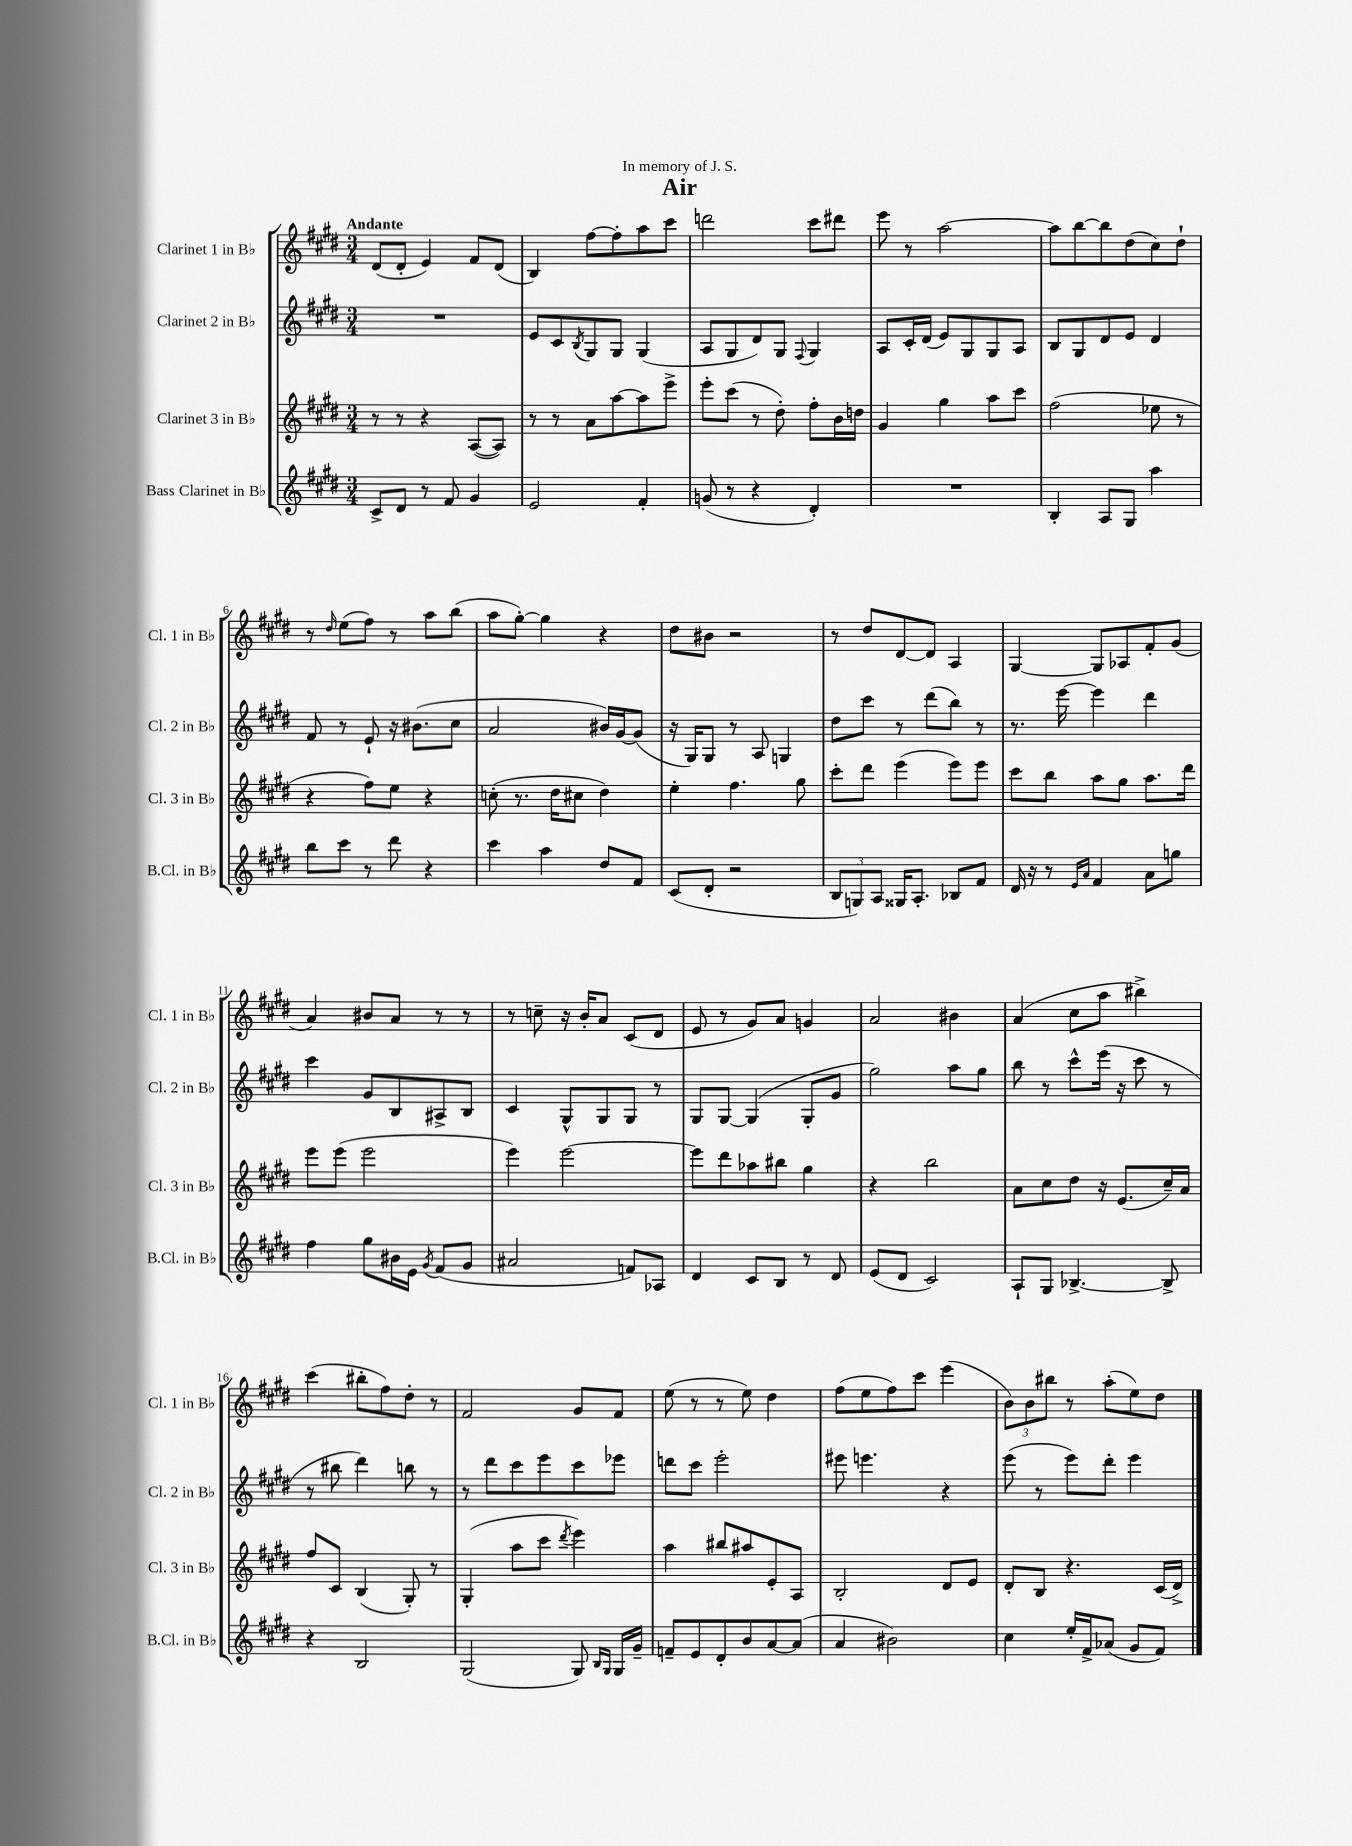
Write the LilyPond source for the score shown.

\header { title = "Air" dedication = "In memory of J. S." }
<<
\new StaffGroup <<
\new Staff = "s0" \with { instrumentName = "Clarinet 1 in Bb" shortInstrumentName = "Cl. 1 in Bb" } {
    \clef treble \key e \major \numericTimeSignature \time 3/4 \tempo "Andante"
    dis'8( dis'8-. e'4) fis'8 dis'8( |
    b4) fis''8~ fis''8-. a''8 cis'''8 |
    d'''2 cis'''8 dis'''8 |
    e'''8 r8 a''2~ |
    a''8 b''8~ b''8 dis''8( cis''8) dis''8-! |
    r8 \grace { dis''16 } e''8( fis''8) r8 a''8 b''8( |
    a''8 gis''8~-.) gis''4 r4 |
    dis''8 bis'8 r2 |
    r8 dis''8 dis'8~ dis'8 a4 |
    gis4~ gis8 aes8 fis'8-. gis'8( |
    a'4) bis'8 a'8 r8 r8 |
    r8 c''8-- r16 b'16-. a'8 cis'8( dis'8 |
    e'8 r8 gis'8) a'8 g'4 |
    a'2 bis'4 |
    a'4( cis''8 a''8 bis''4->) |
    cis'''4( bis''8-. fis''8) dis''8-. r8 |
    fis'2 gis'8 fis'8 |
    e''8( r8 r8 e''8) dis''4 |
    fis''8( e''8 fis''8) cis'''8 e'''4( |
    \tuplet 3/2 { b'8) b'8 bis''8 } r8 a''8-.( e''8) dis''8 \bar "|." |
}
\new Staff = "s1" \with { instrumentName = "Clarinet 2 in Bb" shortInstrumentName = "Cl. 2 in Bb" } {
    \clef treble \key e \major \numericTimeSignature \time 3/4
    R2. |
    e'8 cis'8 \acciaccatura { b8 } gis8 gis8 gis4( |
    a8 gis8 dis'8) gis8 \appoggiatura { fis8 } gis4 |
    a8 cis'16-. dis'16( e'8) gis8 gis8 a8 |
    b8 gis8 dis'8 e'8 dis'4 |
    fis'8 r8 e'8-! r16 bis'8.( cis''8 |
    a'2 bis'16) gis'16~ gis'8( |
    r16 gis16) gis8 r8 a8 g4 |
    dis''8 cis'''8 r8 dis'''8( b''8) r8 |
    r8. e'''16~ e'''4 dis'''4 |
    cis'''4 gis'8 b8 ais8-> b8 |
    cis'4 gis8-^ gis8 gis8 r8 |
    gis8 gis8~ gis4( gis8-. gis'8 |
    gis''2) a''8 gis''8 |
    b''8 r8 cis'''8-^ e'''16( r16 cis'''8 r8 |
    r8 bis''8 dis'''4) b''8 r8 |
    r8 dis'''8 cis'''8 e'''8 cis'''8 ees'''8 |
    d'''8 cis'''8 e'''2-. |
    eis'''8 e'''4. r4 |
    e'''8( r8 e'''8) dis'''8-. e'''4 \bar "|." |
}
\new Staff = "s2" \with { instrumentName = "Clarinet 3 in Bb" shortInstrumentName = "Cl. 3 in Bb" } {
    \clef treble \key e \major \numericTimeSignature \time 3/4
    r8 r8 r4 a8~( a8) |
    r8 r8 a'8 a''8~ a''8 e'''8-> |
    e'''8-. cis'''8( r8 dis''8-.) fis''8-. b'16 d''16 |
    gis'4 gis''4 a''8 cis'''8 |
    fis''2( ees''8 r8 |
    r4 fis''8) e''8 r4 |
    c''8-.( r8. dis''16 cis''8 dis''4) |
    e''4-. fis''4. gis''8 |
    cis'''8-. dis'''8 e'''4( e'''8) e'''8 |
    cis'''8 b''8 a''8 gis''8 a''8. dis'''16 |
    e'''8 e'''8( e'''2 |
    e'''4) e'''2~ |
    e'''8 dis'''8 aes''8 bis''8 gis''4 |
    r4 b''2 |
    a'8 cis''8 dis''8 r16 e'8.( cis''16--) a'16 |
    fis''8 cis'8 b4( gis8-.) r8 |
    gis4-.( a''8 cis'''8 \acciaccatura { dis'''8 } e'''4) |
    a''4 bis''8 ais''8 e'8-. a8 |
    b2-. dis'8 e'8 |
    dis'8-. b8 r4. cis'16( dis'16->) \bar "|." |
}
\new Staff = "s3" \with { instrumentName = "Bass Clarinet in Bb" shortInstrumentName = "B.Cl. in Bb" } {
    \clef treble \key e \major \numericTimeSignature \time 3/4
    cis'8-> dis'8 r8 fis'8 gis'4 |
    e'2 fis'4-. |
    g'8( r8 r4 dis'4-.) |
    R2. |
    b4-. a8 gis8 a''4 |
    b''8 cis'''8 r8 dis'''8 r4 |
    cis'''4 a''4 dis''8 fis'8 |
    cis'8( dis'8-. r2 |
    \tuplet 3/2 { b8 g8) a8 } gisis16 a8.-. bes8 fis'8 |
    dis'16 r16 r8 \grace { e'16 a'16 } fis'4 a'8 g''8 |
    fis''4 gis''8 bis'16 e'16 \acciaccatura { gis'8 } fis'8( gis'8 |
    ais'2 f'8) aes8 |
    dis'4 cis'8 b8 r8 dis'8 |
    e'8( dis'8 cis'2) |
    a8-! gis8 bes4.~-> bes8-> |
    r4 b2 |
    gis2( gis8) \grace { b16 gis16 } gis16 gis'16-- |
    f'8-- e'8 dis'8-. b'8 a'8~ a'8( |
    a'4 bis'2) |
    cis''4 e''16-. fis'16-> aes'8( gis'8 fis'8) \bar "|." |
}
>>
>>
